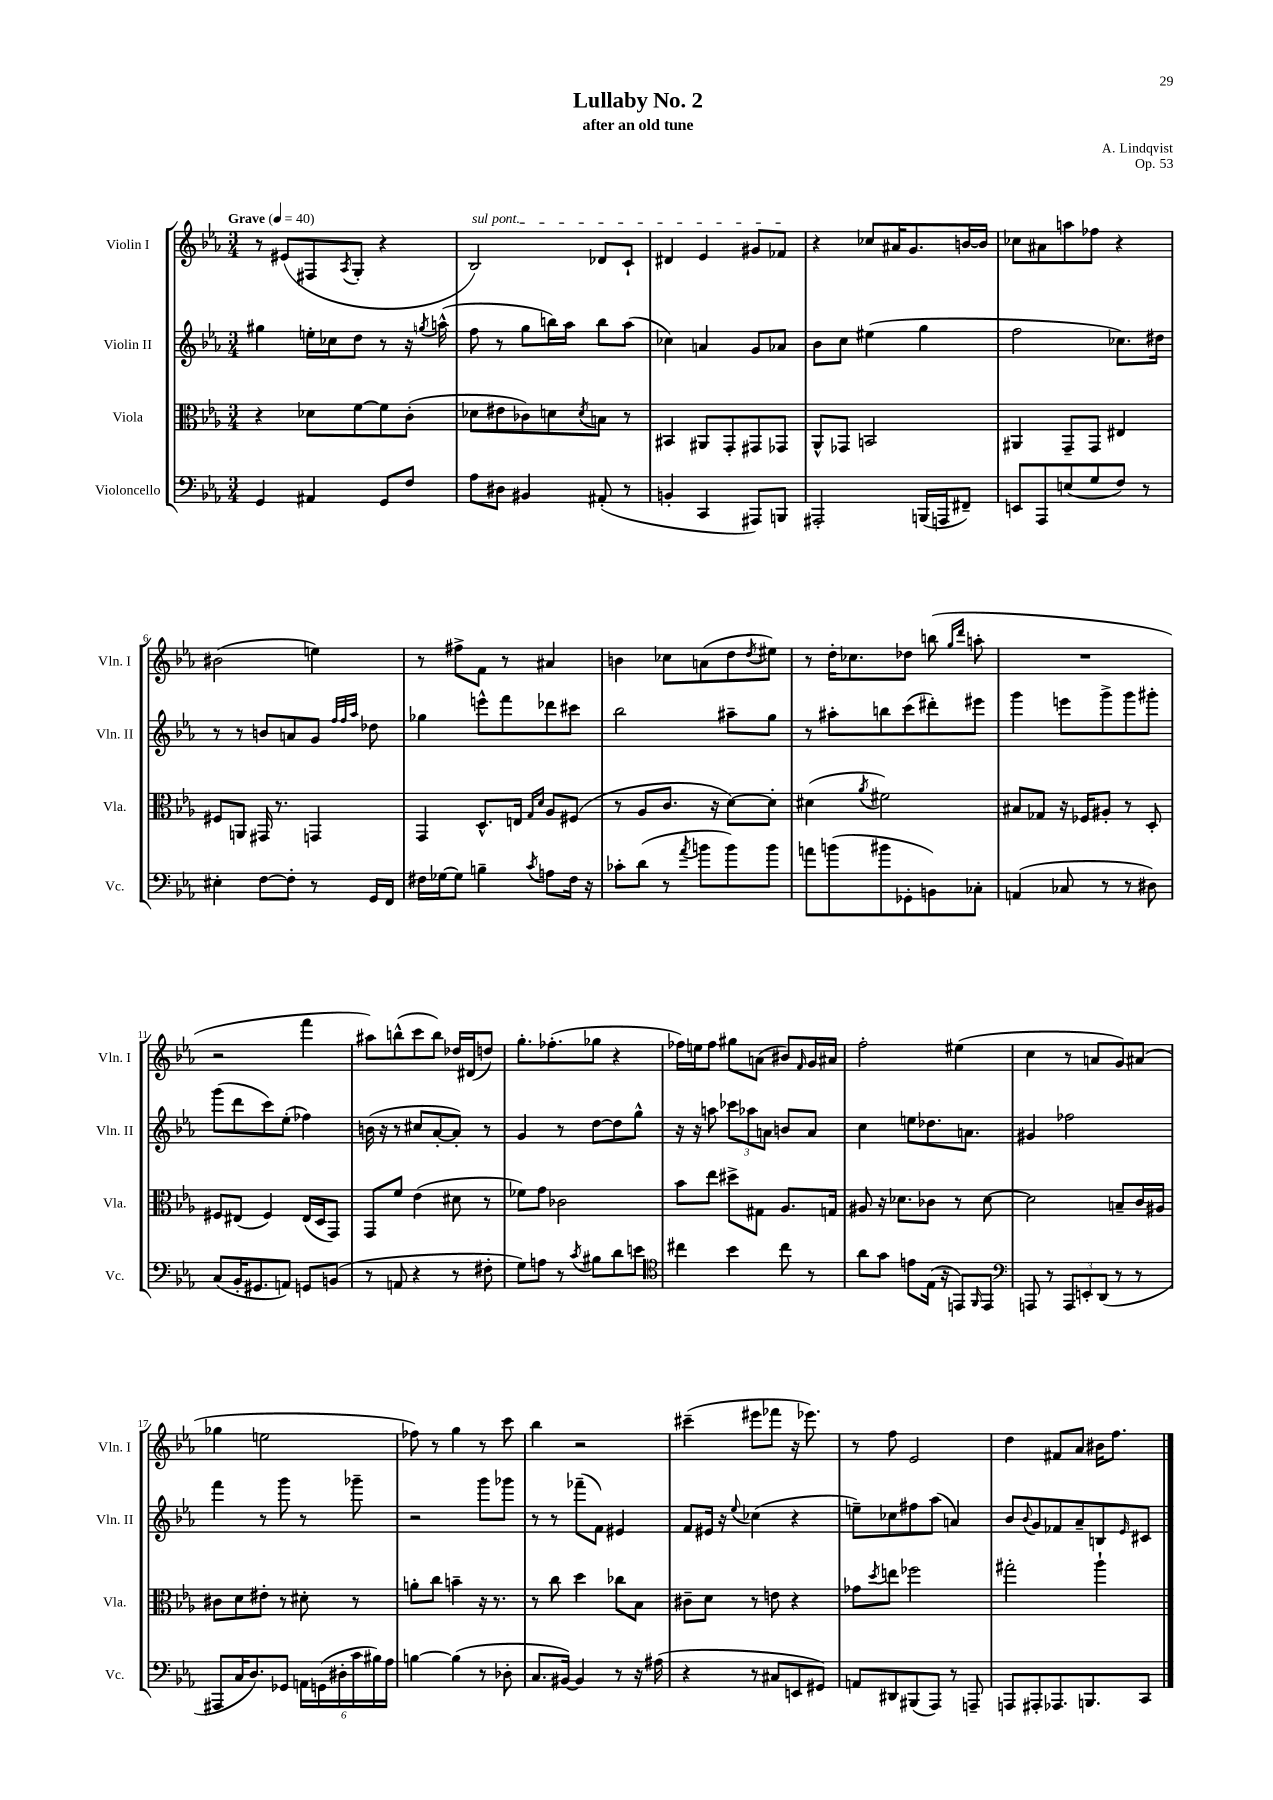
\header { title = "Lullaby No. 2" composer = "A. Lindqvist" subtitle = "after an old tune" opus = "Op. 53" }
<<
\new StaffGroup <<
\new Staff = "s0" \with { instrumentName = "Violin I" shortInstrumentName = "Vln. I" } {
    \clef treble \key ees \major \numericTimeSignature \time 3/4 \tempo "Grave" 4 = 40
    r8 eis'8( fis8 \acciaccatura { aes8 } g8-. r4 |
    \once \override TextSpanner.bound-details.left.text = \markup { \italic "sul pont." } bes2\startTextSpan) des'8 c'8-! |
    dis'4 ees'4 gis'8 fes'8\stopTextSpan |
    r4 ces''8 ais'16 g'8. b'16~ b'16 |
    ces''8 ais'8 a''8 fes''8 r4 |
    bis'2( e''4) |
    r8 fis''8-> f'8 r8 ais'4 |
    b'4 ces''8 a'8( d''8 \acciaccatura { d''8 } eis''8) |
    r8 d''16-. ces''8. des''8 b''8( \grace { g''16 d'''16 } a''8-. |
    R2. |
    r2 f'''4 |
    ais''8) b''8-^( c'''8 b''8) des''16 dis'16( d''8) |
    g''8.-. fes''8.-.( ges''8 r4 |
    fes''16) e''16 fes''8 gis''8 a'8( bis'8) \grace { f'16 } g'16 ais'16 |
    f''2-. eis''4( |
    c''4 r8 a'8 g'8) ais'8( |
    ges''4 e''2 |
    fes''8) r8 g''4 r8 c'''8 |
    bes''4 r2 |
    cis'''4--( eis'''8 fes'''8 r16 ees'''8.) |
    r8 f''8 ees'2 |
    d''4 fis'8 aes'8 bis'16 f''8. \bar "|." |
}
\new Staff = "s1" \with { instrumentName = "Violin II" shortInstrumentName = "Vln. II" } {
    \clef treble \key ees \major \numericTimeSignature \time 3/4
    gis''4 e''16-. ces''16 d''8 r8 r16 \acciaccatura { g''8 } a''16-^( |
    f''8 r8 g''8 b''16) aes''16 b''8 aes''8( |
    ces''4) a'4 g'8 aes'8 |
    bes'8 c''8 eis''4( g''4 |
    f''2 ces''8.) dis''16 |
    r8 r8 b'8 a'8 g'8 \grace { f''32 f''32 aes''32 } des''8 |
    ges''4 e'''8-^ f'''8 des'''8 cis'''8 |
    bes''2 ais''8-- g''8 |
    r8 ais''8-. b''8 c'''8( dis'''8-.) eis'''8 |
    g'''4 e'''8 g'''8-> g'''8 gis'''8-. |
    g'''8( d'''8 c'''8) ees''8-.( fes''4) |
    b'16( r16 r8 cis''8 aes'8~-. aes'8-.) r8 |
    g'4 r8 d''8~ d''8 g''8-^ |
    r16 r16 a''8 \tuplet 3/2 { ces'''8 aes''8 a'8 } b'8 a'8 |
    c''4 e''8 des''8. a'8. |
    gis'4 fes''2 |
    f'''4 r8 g'''8 r8 ges'''8-- |
    r2 g'''8 ges'''8 |
    r8 r8 fes'''8--( f'8) eis'4 |
    f'8 eis'16 r16 \appoggiatura { ees''8 } ces''4( r4 |
    e''8--) ces''8 fis''8 aes''8( a'4) |
    bes'8 \appoggiatura { bes'8 } g'8 fes'8 aes'8-- b8 \grace { ees'16 } cis'8 \bar "|." |
}
\new Staff = "s2" \with { instrumentName = "Viola" shortInstrumentName = "Vla." } {
    \clef alto \key ees \major \numericTimeSignature \time 3/4
    r4 des'8 f'8~ f'8 c'8-.( |
    des'8 eis'8 ces'8) d'8 \acciaccatura { d'8 } b8 r8 |
    bis,4 ais,8 g,8-. gis,8 ges,8 |
    aes,8-^ ges,8 b,2 |
    ais,4 g,8-- g,8 eis4 |
    fis8 a,8 gis,16 r8. g,4 |
    g,4 d8.-^ e16 \grace { g16 d'16 } aes8 fis8( |
    r8 aes8 c'8. r16 d'8~) d'8-. |
    dis'4( \acciaccatura { aes'8 } fis'2) |
    bis8 ges8 r16 fes16 ais8-. r8 d8-. |
    fis8 eis8( fis4) eis16( d16 g,8) |
    g,8 f'8 ees'4( dis'8 r8 |
    fes'8) g'8 ces'2 |
    bes'8 ees''8 dis''8-> gis8 aes8. g16 |
    ais8 r16 des'8. ces'8 r8 des'8~ |
    des'2 b8-- c'16 ais16 |
    cis'8 d'8 eis'8-. r8 dis'8-. r8 |
    a'8-. c''8 b'4-- r16 r8. |
    r8 c''8 d''4 ces''8 bes8 |
    cis'8-- d'8 r8 e'8 r4 |
    ges'8 \acciaccatura { d''8 } e''8 fes''2 |
    gis''2-. aes''4-! \bar "|." |
}
\new Staff = "s3" \with { instrumentName = "Violoncello" shortInstrumentName = "Vc." } {
    \clef bass \key ees \major \numericTimeSignature \time 3/4
    g,4 ais,4 g,8 f8 |
    aes8 dis8 bis,4 ais,8-.( r8 |
    b,4-. c,4 ais,,8) b,,8 |
    ais,,2-. b,,16( a,,16 fis,8--) |
    e,8 aes,,8 e8( g8 f8) r8 |
    eis4-. f8~ f8-. r8 g,16 f,16 |
    fis16 ges16~ ges8 b4-- \acciaccatura { c'8 } a8 fis16 r16 |
    ces'8-. d'8( r8 \acciaccatura { aes'8 } b'8 b'8) b'8 |
    a'8 b'8( bis'8 ges,8-. b,8) ces8-. |
    a,4( ces8 r8 r8 dis8) |
    c8( bes,16-. gis,8. a,8) g,8 b,8( |
    r8 a,8 r4 r8 fis8-. |
    g8) a8 r8 \acciaccatura { c'8 } bis8 d'8 e'8 |
    \clef tenor cis''4 bes'4 cis''8 r8 |
    aes'8 g'8 e'8 ees16( r16 e,8) \grace { f,16 } e,8 |
    \clef bass a,,8 r8 \tuplet 3/2 { a,,8 e,8-. d,8( } r8 r8 |
    ais,,8 c16 d8.) ges,8 \tuplet 6/4 { a,16 g,16( dis16-. c'16 bis16) aes16 } |
    b4~ b4( r8 des8-. |
    c8. bis,16~) bis,4 r8 r16 ais16( |
    r4 r8 cis8 e,8 gis,8) |
    a,8 dis,8 bis,,8( aes,,8) r8 a,,8-- |
    a,,8 ais,,8-. aes,,8. b,,8. c,8 \bar "|." |
}
>>
>>
